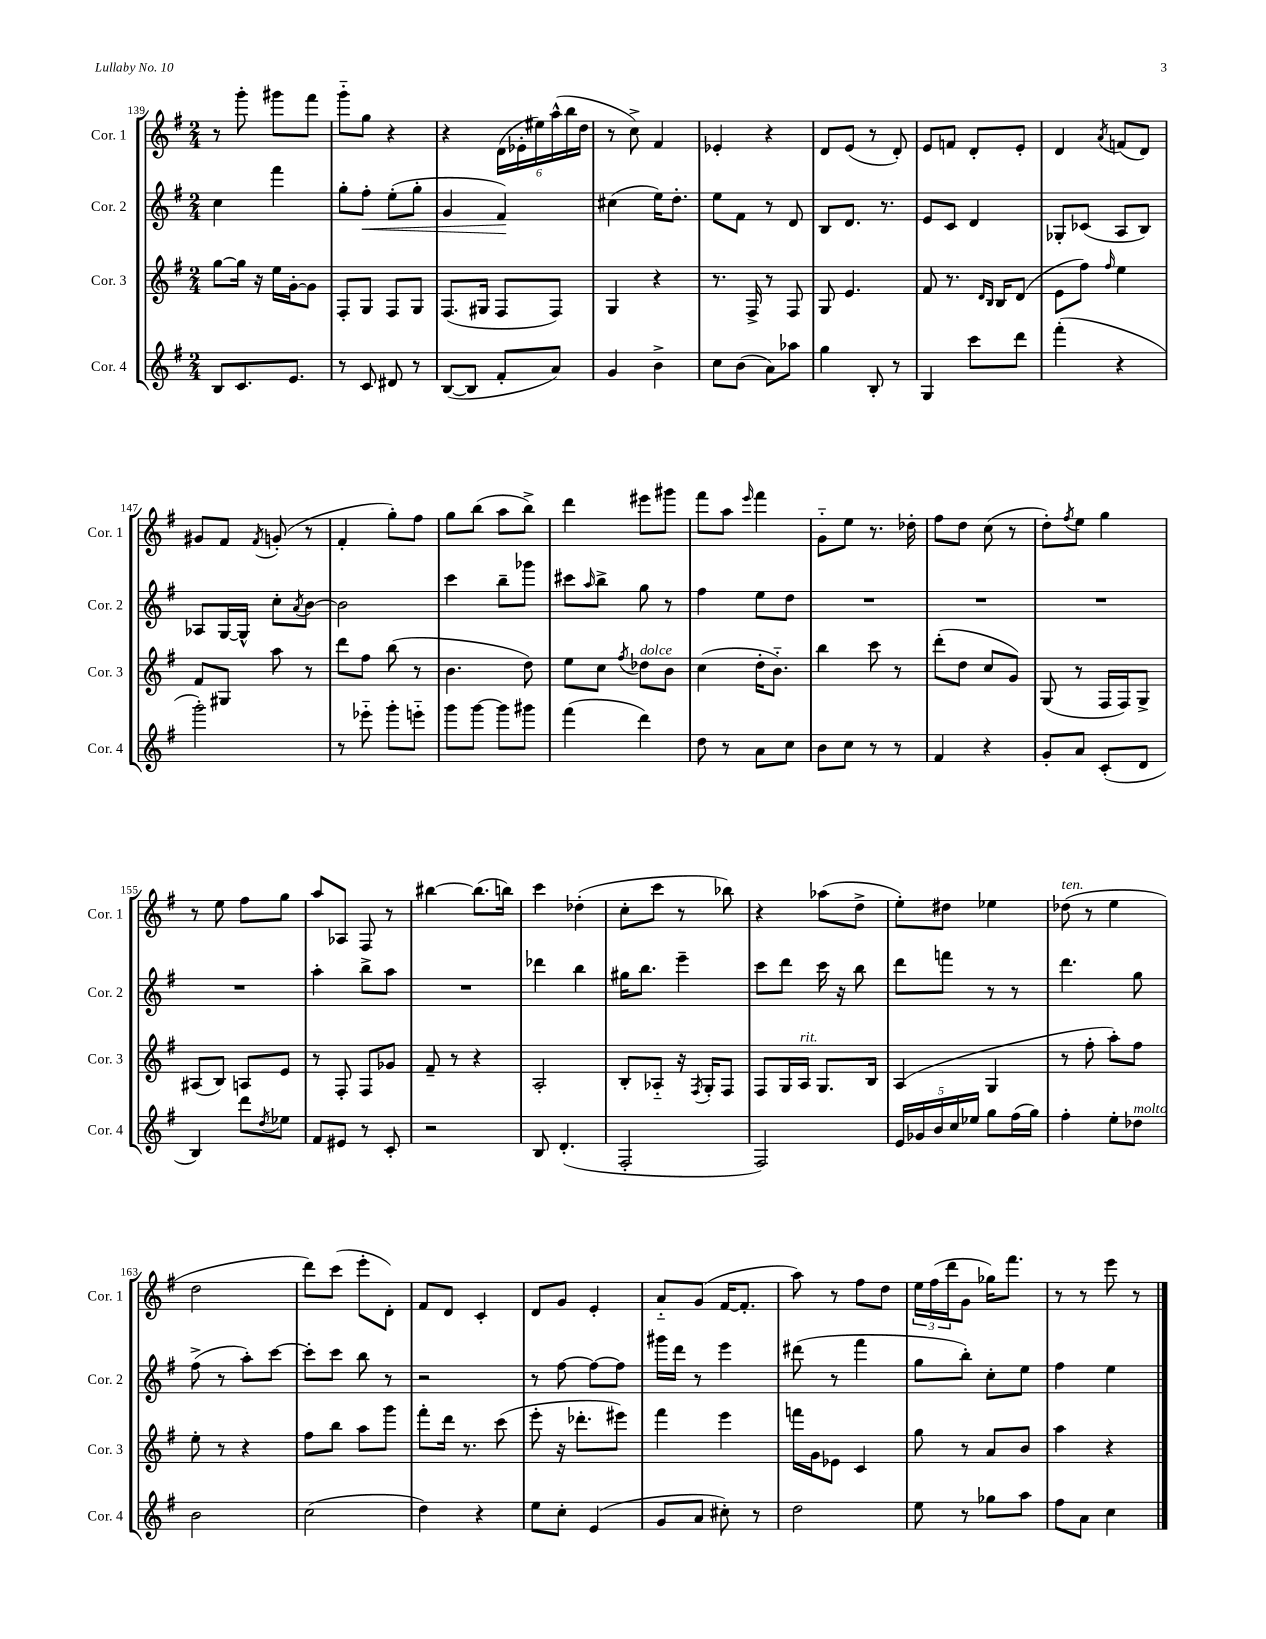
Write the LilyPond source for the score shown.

<<
\new StaffGroup <<
\new Staff = "s0" \with { instrumentName = "Cor. 1" shortInstrumentName = "Cor. 1" } {
    \clef treble \key g \major \numericTimeSignature \time 2/4
    r8 g'''8-. gis'''8 fis'''8 |
    g'''8-_ g''8 r4 |
    r4 \tuplet 6/4 { d'16( ees'16-. eis''16) a''16-^( b''16 d''16 } |
    r8 c''8->) fis'4 |
    ees'4-. r4 |
    d'8 e'8( r8 d'8-.) |
    e'8 f'8 d'8-. e'8-. |
    d'4 \acciaccatura { a'8 } f'8( d'8) |
    gis'8 fis'8 \acciaccatura { fis'8 } g'8-.( r8 |
    fis'4-. g''8-.) fis''8 |
    g''8 b''8( a''8 b''8->) |
    d'''4 eis'''8 gis'''8 |
    fis'''8 a''8 \grace { e'''16 } fis'''4 |
    g'8-_ e''8 r8. des''16-. |
    fis''8 d''8 c''8( r8 |
    d''8-.) \acciaccatura { fis''8 } e''8 g''4 |
    r8 e''8 fis''8 g''8 |
    a''8 aes8 fis8 r8 |
    bis''4~ bis''8.( b''16) |
    c'''4 des''4-.( |
    c''8-. c'''8 r8 bes''8) |
    r4 aes''8( d''8-> |
    e''8-.) dis''8 ees''4 |
    des''8^\markup { \italic "ten." }( r8 e''4 |
    d''2 |
    d'''8) c'''8( e'''8-. d'8-.) |
    fis'8 d'8 c'4-. |
    d'8 g'8 e'4-. |
    a'8-_ g'8( fis'16~ fis'8.-. |
    a''8) r8 fis''8 d''8 |
    \tuplet 3/2 { e''16 fis''16( d'''16 } g'8 ges''16) fis'''8. |
    r8 r8 e'''8 r8 \bar "|." |
}
\new Staff = "s1" \with { instrumentName = "Cor. 2" shortInstrumentName = "Cor. 2" } {
    \clef treble \key g \major \numericTimeSignature \time 2/4
    c''4 fis'''4 |
    g''8-. fis''8-.\< e''8-.( g''8-. |
    g'4 fis'4\!) |
    cis''4( e''16) d''8.-. |
    e''8 fis'8 r8 d'8 |
    b8 d'8. r8. |
    e'8 c'8 d'4 |
    ges8-. ces'8( a8 b8) |
    aes8 g16~ g16-^ c''8-. \acciaccatura { a'8 } b'8~ |
    b'2 |
    c'''4 b''8-- ges'''8 |
    cis'''8 \grace { a''16 } b''8-> g''8 r8 |
    fis''4 e''8 d''8 |
    R2 |
    R2 |
    R2 |
    R2 |
    a''4-. b''8-> a''8 |
    R2 |
    des'''4 b''4 |
    gis''16 b''8. e'''4-- |
    c'''8 d'''8 c'''16 r16 b''8 |
    d'''8 f'''8 r8 r8 |
    d'''4. g''8 |
    fis''8->( r8 a''8-.) c'''8~ |
    c'''8-. c'''8 b''8 r8 |
    r2 |
    r8 fis''8~ fis''8~ fis''8 |
    gis'''16 d'''16 r8 e'''4 |
    dis'''8( r8 fis'''4 |
    g''8 b''8-.) c''8-. e''8 |
    fis''4 e''4 \bar "|." |
}
\new Staff = "s2" \with { instrumentName = "Cor. 3" shortInstrumentName = "Cor. 3" } {
    \clef treble \key g \major \numericTimeSignature \time 2/4
    g''8~ g''16 r16 e''16 g'16~-. g'8 |
    fis8-. g8 fis8 g8 |
    fis8.( gis16 fis8 fis8) |
    g4 r4 |
    r8. fis16-> r8 fis8 |
    g8 e'4. |
    fis'8 r8. \grace { d'16 b16 } b16 d'8( |
    e'8 fis''8) \grace { fis''16 } e''4 |
    fis'8 gis8 a''8 r8 |
    d'''8 fis''8 b''8( r8 |
    b'4. d''8) |
    e''8 c''8 \acciaccatura { fis''8 } des''8^\markup { \italic "dolce" } b'8 |
    c''4( d''16-. b'8.-_) |
    b''4 c'''8 r8 |
    d'''8-.( d''8 c''8 g'8) |
    g8( r8 fis16 fis16) g8-> |
    ais8( b8) a8 e'8 |
    r8 fis8-. fis8 ges'8 |
    fis'8-- r8 r4 |
    a2-. |
    b8-. aes8-_ r16 \acciaccatura { fis8 } g16-. fis8 |
    fis8 g16 a16^\markup { \italic "rit." } g8. b16 |
    a4( g4 |
    r8 fis''8-. a''8-.) fis''8 |
    e''8-. r8 r4 |
    fis''8 b''8 a''8 g'''8 |
    fis'''8-. d'''16 r8. c'''8( |
    e'''8-. r16 des'''8.-. eis'''8) |
    fis'''4 e'''4 |
    f'''16 g'16 ees'8 c'4 |
    g''8 r8 a'8 b'8 |
    a''4 r4 \bar "|." |
}
\new Staff = "s3" \with { instrumentName = "Cor. 4" shortInstrumentName = "Cor. 4" } {
    \clef treble \key g \major \numericTimeSignature \time 2/4
    b8 c'8. e'8. |
    r8 c'8 dis'8 r8 |
    b8~( b8 fis'8-. a'8) |
    g'4 b'4-> |
    c''8 b'8( a'8) aes''8 |
    g''4 b8-. r8 |
    g4 c'''8 d'''8 |
    fis'''4-.( r4 |
    g'''2-.) |
    r8 ees'''8-_ g'''8-. e'''8-_ |
    g'''8 g'''8~ g'''8 gis'''8 |
    fis'''4( d'''4) |
    d''8 r8 a'8 c''8 |
    b'8 c''8 r8 r8 |
    fis'4 r4 |
    g'8-. a'8 c'8-.( d'8 |
    b4) d'''8 \acciaccatura { d''8 } ees''8 |
    fis'8 eis'8 r8 c'8-. |
    r2 |
    b8 d'4.-.( |
    fis2-. |
    fis2) |
    \tuplet 5/4 { e'16 ges'16 b'16 c''16 ees''16 } g''8 fis''16( g''16) |
    fis''4-. e''8-. des''8^\markup { \italic "molto" } |
    b'2 |
    c''2( |
    d''4) r4 |
    e''8 c''8-. e'4( |
    g'8 a'8 cis''8-.) r8 |
    d''2 |
    e''8 r8 ges''8 a''8 |
    fis''8 a'8 c''4 \bar "|." |
}
>>
>>
\layout { \context { \Score currentBarNumber = #139 } }
